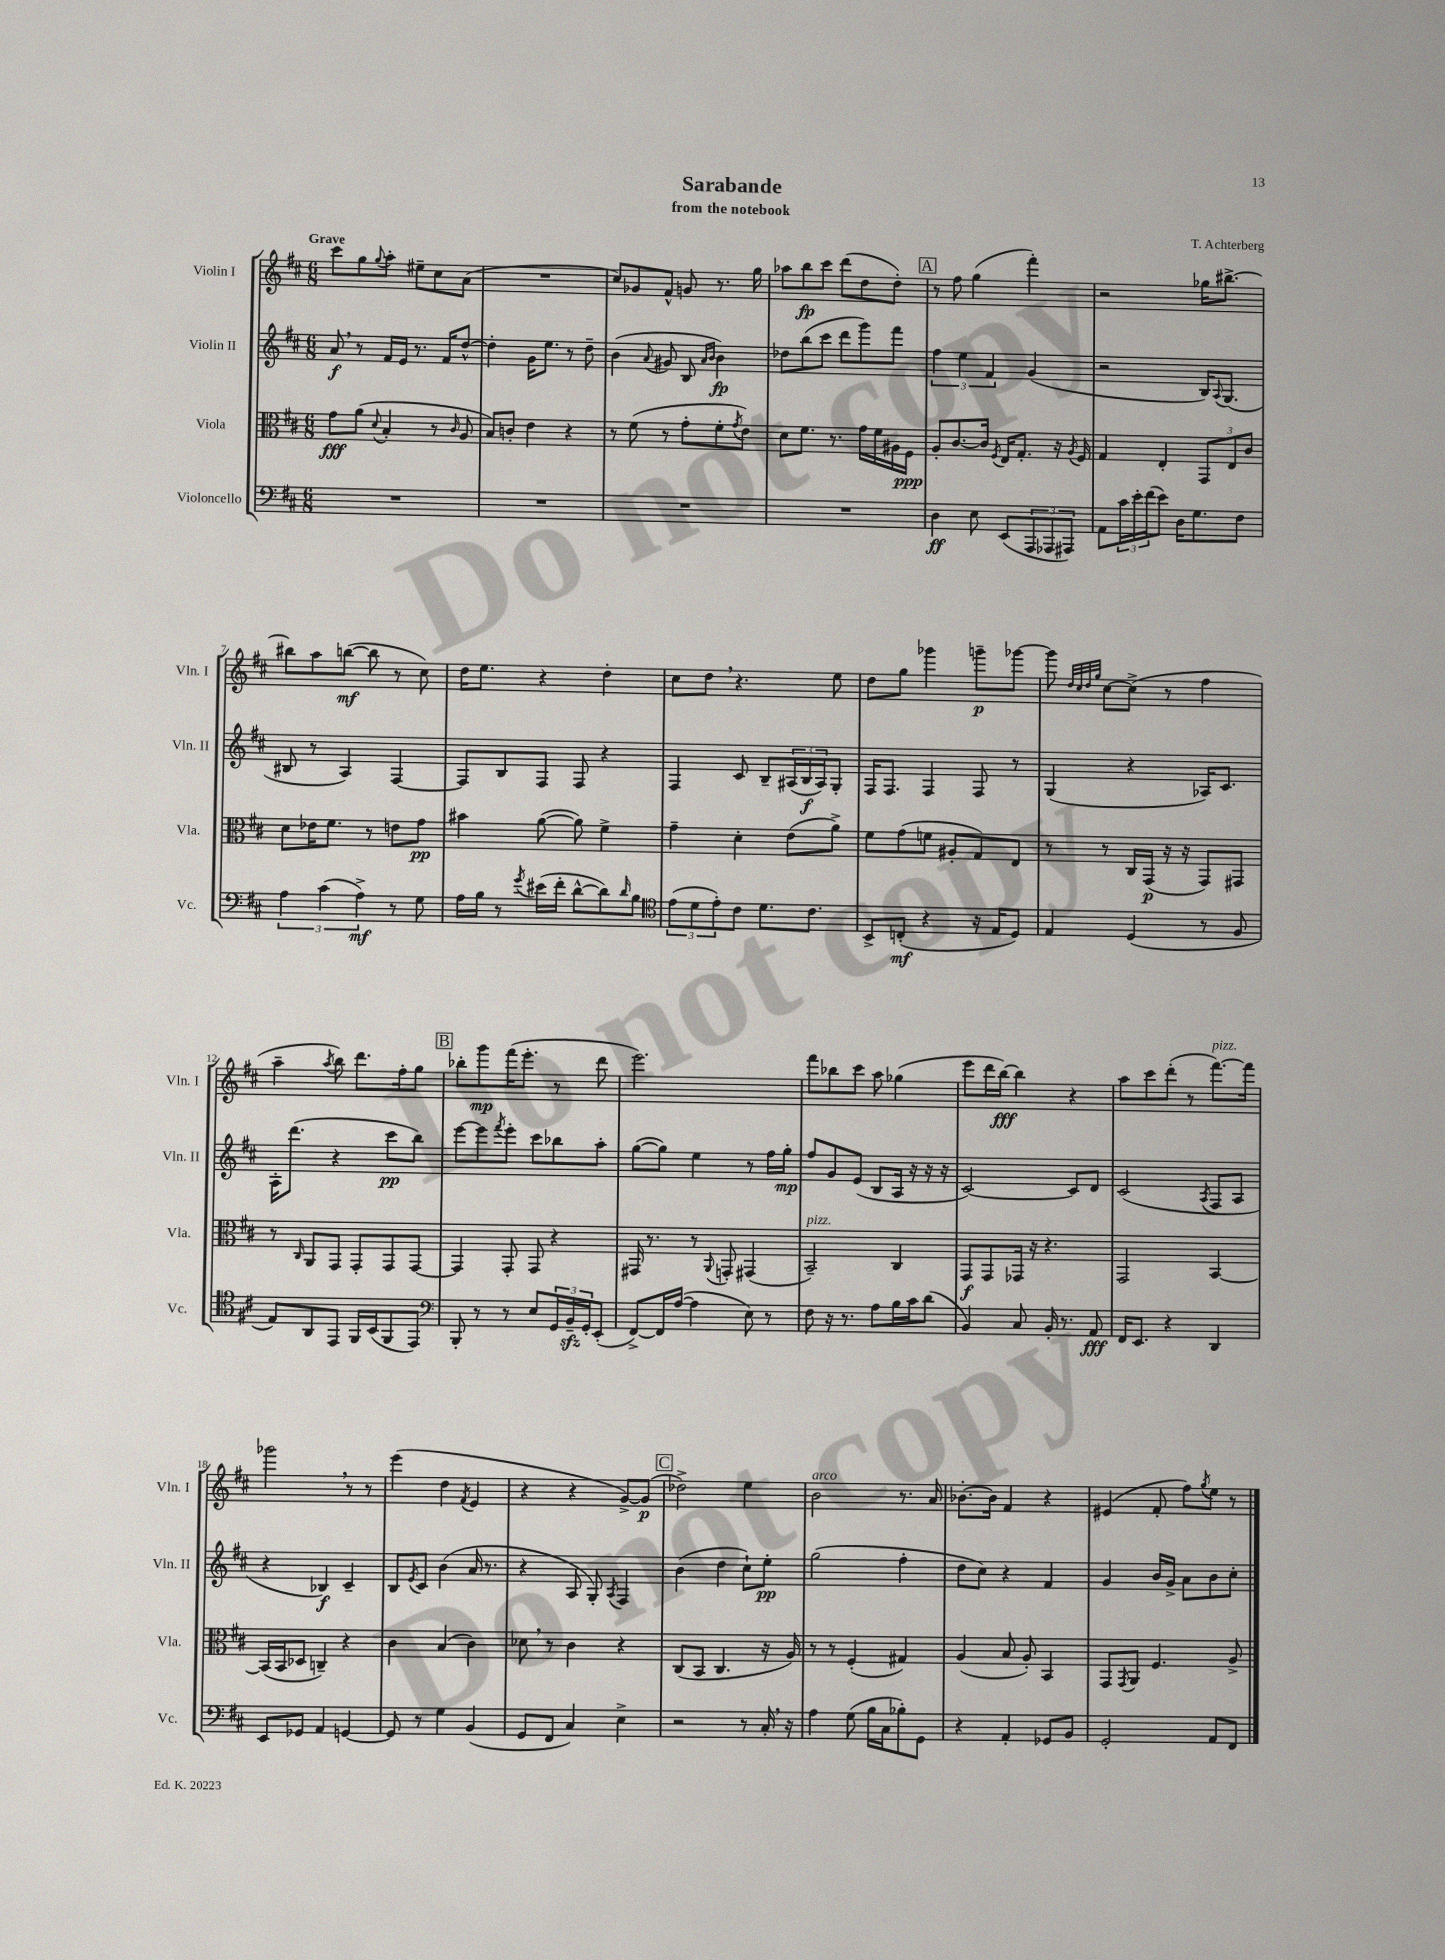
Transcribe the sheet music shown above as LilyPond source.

\header { title = "Sarabande" composer = "T. Achterberg" subtitle = "from the notebook" }
<<
\new StaffGroup <<
\new Staff = "s0" \with { instrumentName = "Violin I" shortInstrumentName = "Vln. I" } {
    \clef treble \key d \major \numericTimeSignature \time 6/8 \tempo "Grave"
    cis'''8 g''8 \appoggiatura { g''8 } a''8-. eis''8-- cis''8 a'8( |
    R2. |
    cis''8) ges'8 fis'8-^ g'8 r8. g''16 |
    aes''8 b''8\fp cis'''8 d'''8( d''8 d''8-.) |
    \mark \markup { \box "A" } r8 fis''8 g''4( fis'''4-.) |
    r2 ges''16 bis''8.~-> |
    bis''8 a''8 b''8~\mf( b''8 r8 cis''8) |
    d''16 e''8. r4 d''4-. |
    cis''8 d''8 \breathe r4. e''8 |
    d''8 g''8 ges'''4 g'''8--\p ges'''8~ |
    ges'''8 \grace { d''32 cis''32 d''32 g''32 } cis''8~ cis''8->( r8 fis''4 |
    a''4-- \acciaccatura { a''8 } b''8) d'''8. fis''16-. g''8 |
    \mark \markup { \box "B" } bes''8-. g'''8\mp fis'''16( e'''8.-. r8 d'''8 |
    e'''2.) |
    fis'''8 bes''8 cis'''8 a''8 ges''4( |
    e'''8 d'''16 b''16~\fff) b''4 r4 |
    a''8 cis'''8 d'''8-.( r8 fis'''8.~^\markup { \italic "pizz." }) fis'''16 |
    ges'''2 \breathe r8 r8 |
    e'''4( d''4 \acciaccatura { fis'8 } e'4 |
    r4 r4 g'8~->) g'8\p( |
    \mark \markup { \box "C" } des''2->) e''4 |
    b'2^\markup { \italic "arco" } r8. a'16 |
    bes'8.~-. bes'16 fis'4 r4 |
    eis'4( fis'8-. fis''8) \acciaccatura { g''8 } e''8 r8 \bar "|." |
}
\new Staff = "s1" \with { instrumentName = "Violin II" shortInstrumentName = "Vln. II" } {
    \clef treble \key d \major \numericTimeSignature \time 6/8
    a'8\f \breathe r8 fis'16 e'16 r8. fis'16 d''8~-^ |
    d''4-. g'16 e''8. r8 d''8-- |
    b'4( \appoggiatura { a'8 } gis'8 b8 \grace { a'16 b'16 } b'4\fp) |
    des''8 b''8( cis'''8 d'''8 g'''8) fis'''8 |
    \mark \markup { \box "A" } \tuplet 3/2 { fis''4 e''4 fis'4 } g'4( |
    r2 b16) \appoggiatura { a8 } g8.( |
    bis8 r8 a4) fis4~ |
    fis8 b8 fis8 fis8 r4 |
    fis4 cis'8 b8-- \tuplet 3/2 { ais16( b16\f ais16) } g8-. |
    fis16 fis8. fis4 fis8 r8 |
    g4( r4 aes16) cis'8. |
    a16-. d'''8.( r4 cis'''8\pp b''8) |
    \mark \markup { \box "B" } e'''8~ e'''8 \acciaccatura { fis'''8 } e'''8-. cis'''8 bes''8 a''8-. |
    g''8~( g''8) e''4 r8 fis''16 g''16-.\mp |
    fis''8 g'8 e'8( b8 a16 r16 r16 r16 |
    cis'2~) cis'8 d'8 |
    cis'2( \acciaccatura { a8 } fis8 a8 |
    r4 bes4\f) cis'4-- |
    b8 \acciaccatura { e'8 } cis'8 b'4( a'16 r8. |
    r4 a8 g8-.) \acciaccatura { a8 } fis4 |
    \mark \markup { \box "C" } b'4( d''4 cis''8-!) e''8-.\pp |
    g''2( fis''4-. |
    d''8 cis''8) r4 fis'4 |
    g'4 b'16 g'16-> a'8 b'8 cis''8-. \bar "|." |
}
\new Staff = "s2" \with { instrumentName = "Viola" shortInstrumentName = "Vla." } {
    \clef alto \key d \major \numericTimeSignature \time 6/8
    g'8\fff a'8( \appoggiatura { d'8 } b4-. r8 \grace { cis'16 } a8 |
    b8) c'8-. e'4 r4 |
    r8 fis'8( r8 g'8-. fis'8-. \acciaccatura { g'8 } e'8) |
    d'8 fis'8. r8. g'16 fis'16 ais16 fis16\ppp |
    \mark \markup { \box "A" } a8-. cis'8.~ cis'16 \acciaccatura { fis8 } e16 g8.-. r16 \acciaccatura { a8 } fis16 |
    g4 e4-. \tuplet 3/2 { g,8 e8 cis'8 } |
    d'8 ees'16 fis'8. r8 e'8 g'8\pp |
    bis'4 a'8~( a'8) fis'4-> |
    g'4-- d'4-. e'8( a'8->) |
    fis'8 g'8( f'8 ais8-. g8) e8 |
    r8 r8 cis16 g,16\p( r16 r16 g,8) gis,8 |
    r8 \grace { cis16 } a,8 g,8 g,8-. g,8 g,8~ |
    \mark \markup { \box "B" } g,4 g,8-. g,8 r4 |
    gis,16 r8. r8 \appoggiatura { a,8 } g,8-. gis,4( |
    b,2--^\markup { \italic "pizz." }) cis4 |
    g,8\f g,8 ges,16 r16 r4. |
    g,2 b,4~ |
    b,16( b,16 des8 c4--) r4 |
    cis'4 b4( cis'4) |
    des'8 \breathe r8 cis'4 r4 |
    \mark \markup { \box "C" } cis8( b,8 cis4. r16 a16) |
    r8 r8 fis4-.( gis4) |
    a4( b8 a8-.) b,4 |
    g,8 \acciaccatura { g,8 } a,8 fis4. a8-> \bar "|." |
}
\new Staff = "s3" \with { instrumentName = "Violoncello" shortInstrumentName = "Vc." } {
    \clef bass \key d \major \numericTimeSignature \time 6/8
    R2. |
    R2. |
    R2. |
    R2. |
    \mark \markup { \box "A" } d4\ff e8 e,8( \tuplet 3/2 { a,,8 aes,,8 ais,,8) } |
    a,8 \tuplet 3/2 { cis'16 e'16-. fis'16( } e'8) d16 g8. fis8 |
    \tuplet 3/2 { a4 cis'4( a4->\mf) } r8 g8 |
    a16 b16 r8 \acciaccatura { g'8 } eis'16( fis'16-. d'8~-^ d'8) \grace { d'16 } b8 |
    \clef tenor \tuplet 3/2 { e'8( d'8 e'8-.) } cis'8 d'8. cis'8. |
    b,8-> c8-.\mf( r4 r16 e16 d8) |
    e4 d4( r8 fis8 |
    e8) a,8 e,8 fis,16 b,16( fis,8 e,8) |
    \mark \markup { \box "B" } \clef bass b,,8-. r8 r8 e8 \tuplet 3/2 { g,16 b,16--\sfz g,16-. } e,8-.( |
    fis,8~->) fis,16 a16~( a4 e8) r8 |
    fis8 r16 r8. a8 b16 cis'16 d'8( |
    b,4) cis8 b,16-. r8. a,8\fff |
    fis,16 e,8. r4 d,4 |
    e,8 ges,8 a,4 g,4~ |
    g,8 r8 g4 b,4( |
    g,8 fis,8 cis4) e4-> |
    \mark \markup { \box "C" } r2 r8 cis16-. \breathe r16 |
    a4 g8( b16 cis16 bes8-.) g,8 |
    r4 a,4-. ges,8 b,8 |
    g,2-. a,8 fis,8 \bar "|." |
}
>>
>>
